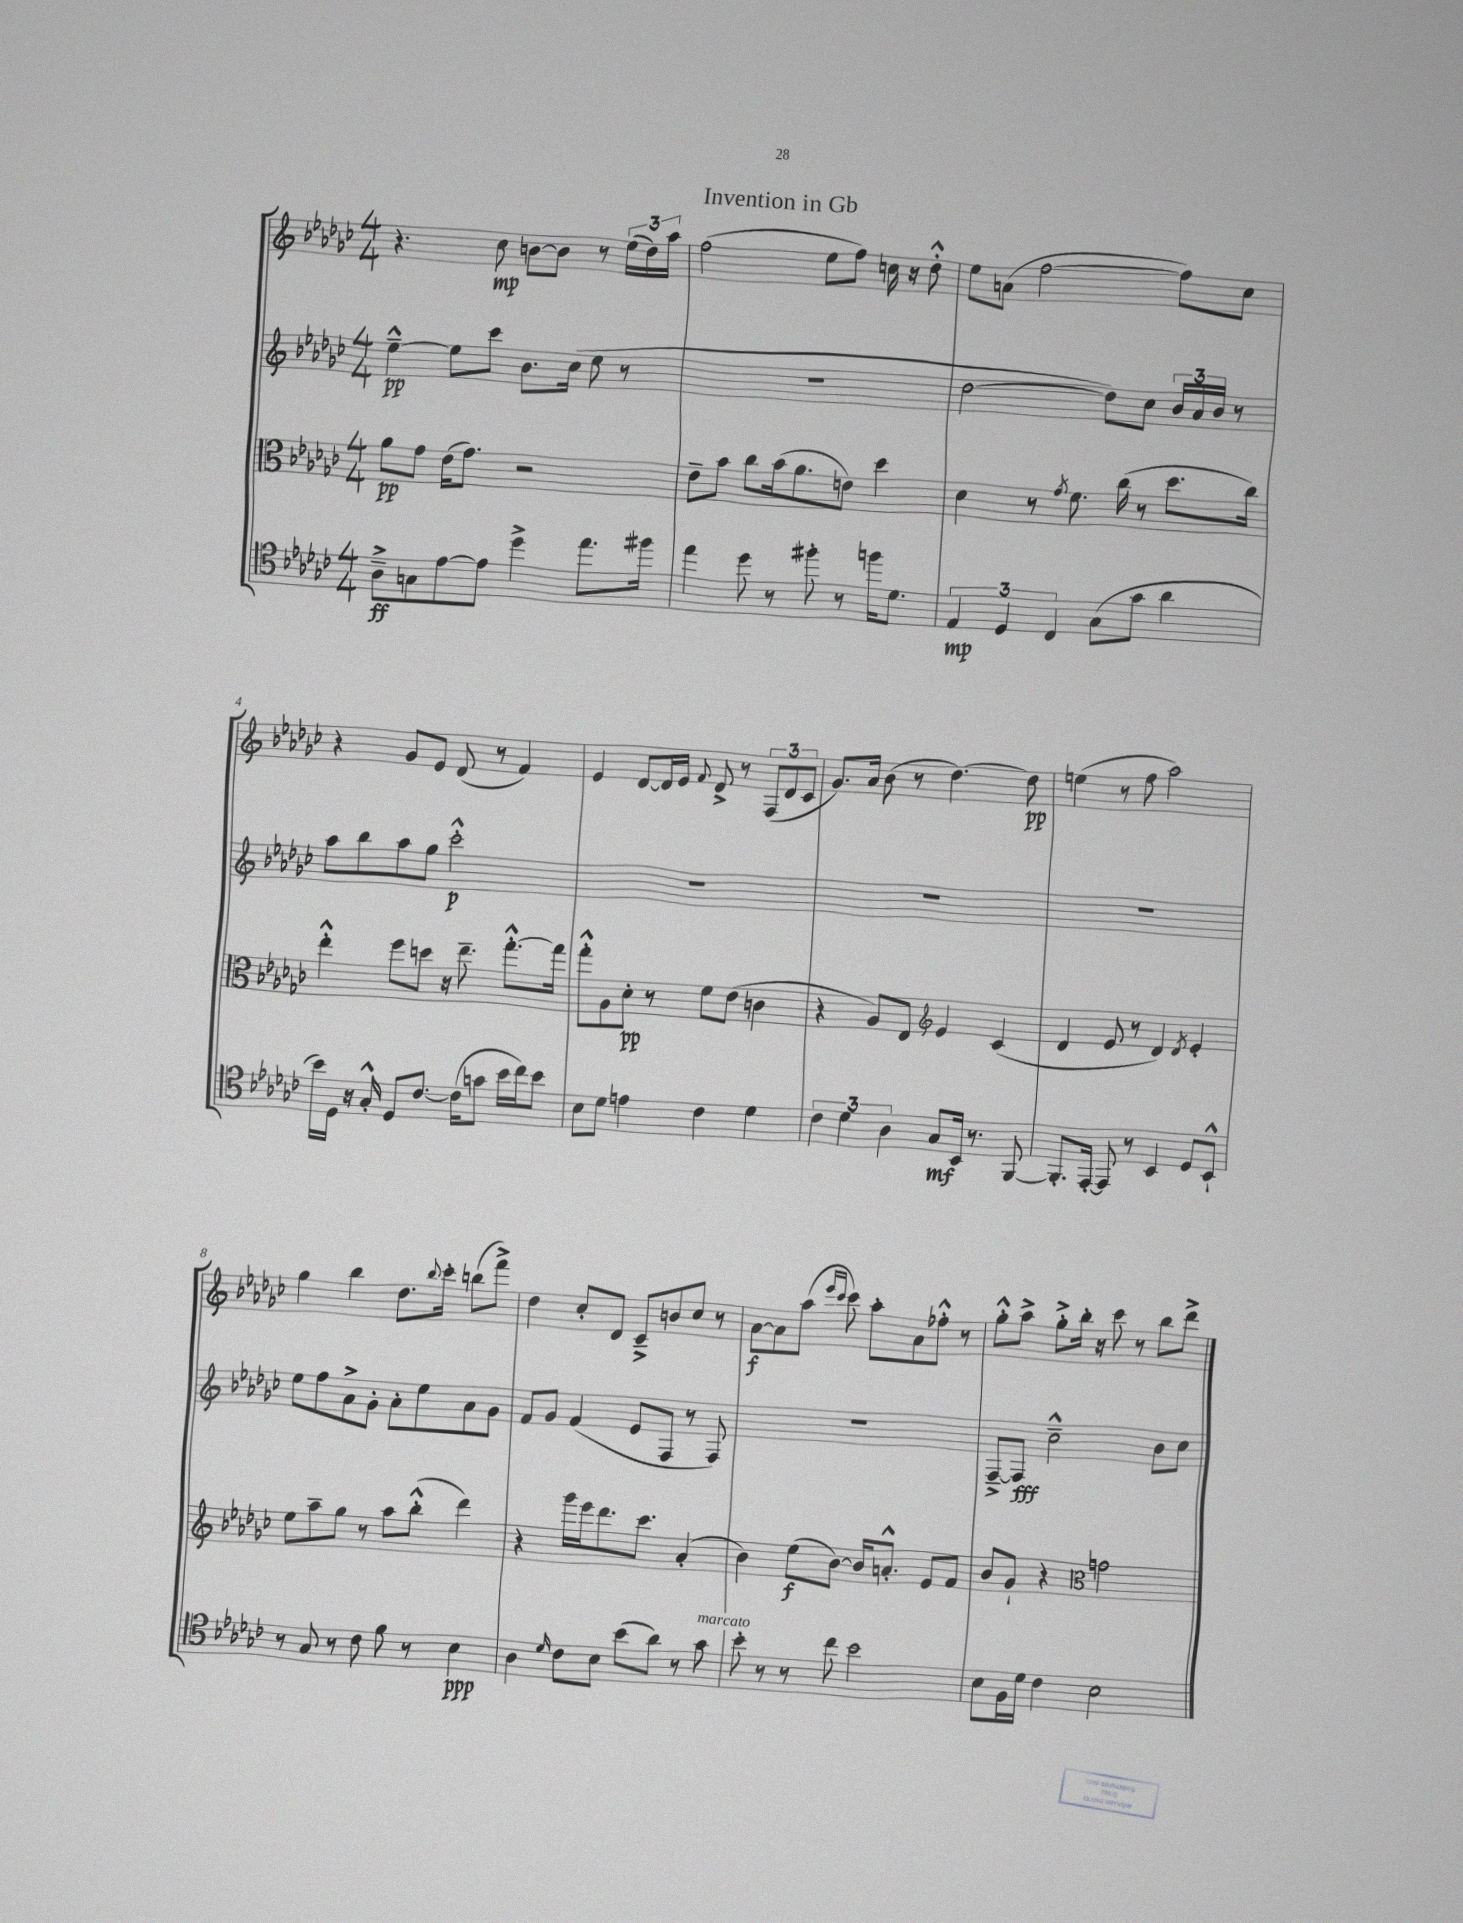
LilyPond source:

\header { title = "Invention in Gb" }
<<
\new StaffGroup <<
\new Staff = "s0" {
    \clef treble \key ges \major \numericTimeSignature \time 4/4
    r4. ces''8\mp b'8~ b'8 r8 \tuplet 3/2 { ees''16( des''16) aes''16 } |
    f''2( ees''8 f''8) c''16 r16 des''8-.-^ |
    ees''8 a'8( f''2~ f''8) ces''8 |
    r4 ges'8 ees'8 des'8( r8 f'4) |
    ees'4 des'8~ des'16 ees'16 \appoggiatura { f'8 } des'8-> r8 \tuplet 3/2 { f8( des'8 ces'8 } |
    ges'8.) aes'16 bes'8( r8 des''4.~) des''8\pp |
    e''4( r8 f''8 aes''2) |
    ges''4 bes''4 des''8. \appoggiatura { bes''8 } ces'''16-. b''8( f'''8->) |
    des''4 ces''8-. des'8 ces'8---> b'8 ces''8 r8 |
    aes'8~\f aes'8 aes''8( \grace { ees'''16 ces'''16 } ces'''8) aes''8-. aes'8 fes''8-.-^ r8 |
    ges''8-.-^ aes''8-> ges''8-.-> bes''16-. r16 ces'''8 r8 bes''8 des'''8-> \bar "|." |
}
\new Staff = "s1" {
    \clef treble \key ges \major \numericTimeSignature \time 4/4
    ees''4~---^\pp ees''8 ces'''8 bes'8. ces''16( ees''8 r8 |
    R1 |
    des''2~ des''8) ces''8 \tuplet 3/2 { bes'16 aes'16 bes'16 } r8 |
    aes''8 bes''8 aes''8 ges''8 ces'''2-.-^\p |
    R1 |
    R1 |
    R1 |
    ees''8 f''8 aes'8-> ges'8-. aes'8-. ees''8 aes'8 ges'8 |
    f'8 ges'8 f'4( ees'8 f8 r8 f8) |
    R1 |
    f8~---> f8\fff ces''2---^ bes'8 ces''8 \bar "|." |
}
\new Staff = "s2" {
    \clef alto \key ges \major \numericTimeSignature \time 4/4
    aes'8\pp ges'8 ees'16( ges'8.) r2 |
    ees'8-- bes'8 ces''8 bes'16( aes'8. e'8) des''4 |
    des'4 r8 \acciaccatura { ges'8 } f'8. ces''16( r8 des''8. ces''16) |
    ees''4-.-^ f''8 d''8 r16 ees''8.-- ges''8.~-.-^ ges''16 |
    ges''8-.-^ aes8 des'8-.\pp r8 f'8 ees'8( c'4 |
    r4 aes8) ees8 \clef treble ees'4 ces'4( |
    des'4 ees'8 r8 des'4) \acciaccatura { des'8 } ees'4-. |
    ees''8 aes''8-- ges''8 r8 aes''8 bes''8-.-^( des'''4) |
    r4 ges'''16 ees'''16 des'''8. ces'''8. aes'4-.( |
    bes'4) ees''8\f( bes'8~) bes'16 a'8.-.-^ ees'8 f'8 |
    bes'8 ges'8-! r4 \clef alto g'2 \bar "|." |
}
\new Staff = "s3" {
    \clef tenor \key ges \major \numericTimeSignature \time 4/4
    aes8--->\ff g8 ees'8~ ees'8 des''4-> ees''8. fis''16 |
    ees''4 des''8 r8 fis''8-. r8 f''16 des'8. |
    \tuplet 3/2 { ees4\mp des4 ces4 } ges8( ges'8 aes'4 |
    bes'16) des16 r16 ges16-.-^ des8 ces'8.~ ces'16( g'8 bes'16 ces''16) bes'8 |
    bes8 des'8 e'4 ces'4 des'4 |
    \tuplet 3/2 { ces'4 des'4 aes4 } ges8\mf bes,16 r8. f,8~ |
    f,8.-. ees,16~-. ees,8 r8 bes,4 des8 bes,8-!-^ |
    r8 ges8 r8 ces'8 f'8 r8 bes4\ppp |
    aes4 \grace { des'16 } ces'8 bes8 bes'8( aes'8) r8 ges'8^\markup { \italic "marcato" } |
    bes'8-. r8 r8 ces''8 bes'2 |
    bes8 f16 des'16 ces'4 bes2 \bar "|." |
}
>>
>>
